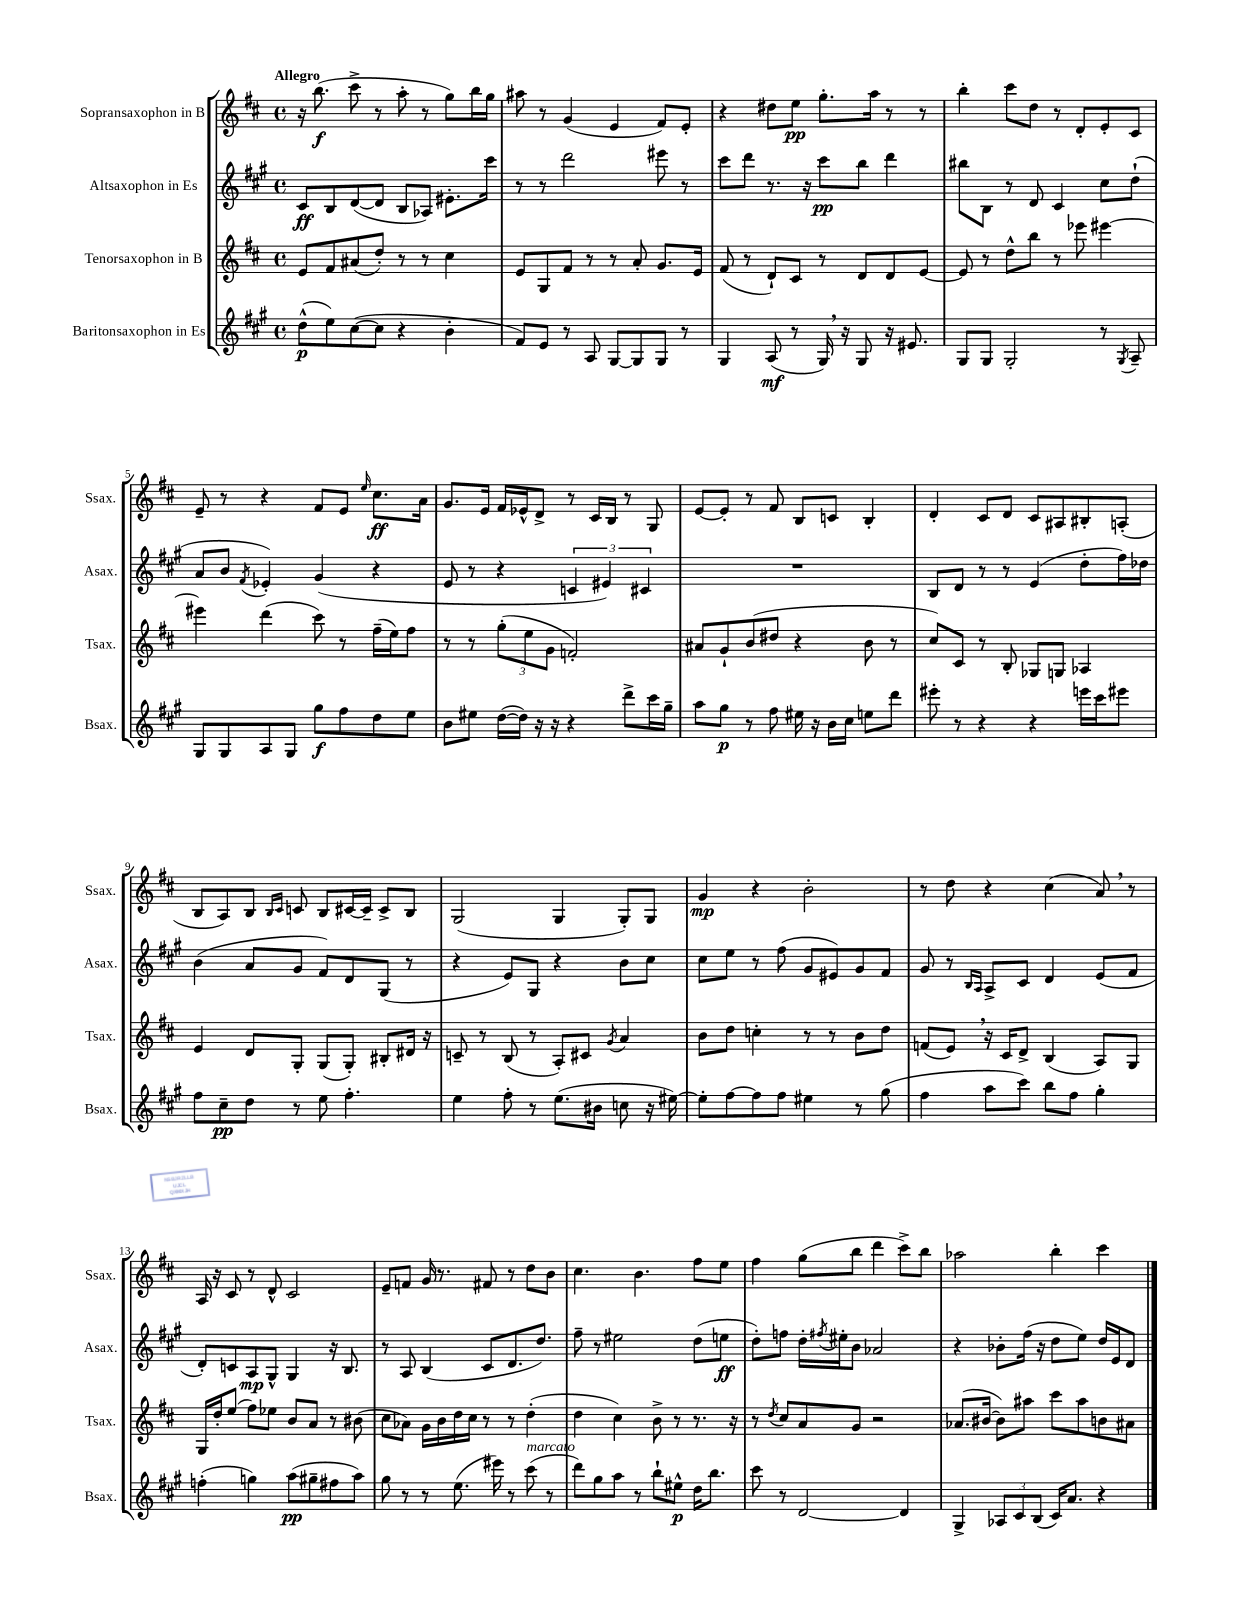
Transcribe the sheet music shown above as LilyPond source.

<<
\new StaffGroup <<
\new Staff = "s0" \with { instrumentName = "Sopransaxophon in B" shortInstrumentName = "Ssax." } {
    \clef treble \key d \major \defaultTimeSignature \time 4/4 \tempo "Allegro"
    r16 b''8.\f( cis'''8-> r8 a''8-. r8 g''8) b''16 g''16 |
    ais''8 r8 g'4( e'4 fis'8) e'8-. |
    r4 dis''8 e''8\pp g''8.-. a''16 r8 r8 |
    b''4-. cis'''8 d''8 r8 d'8-. e'8-. cis'8 |
    e'8-- r8 r4 fis'8 e'8 \grace { e''16 } cis''8.\ff a'16 |
    g'8. e'16 fis'16 ees'16-^ d'8-> r8 cis'16 b16 r8 g8 |
    e'8~ e'8-. r8 fis'8 b8 c'8 b4-. |
    d'4-. cis'8 d'8 cis'8 ais8 bis8-. a8-.( |
    b8 a8) b8 \grace { b16 cis'16 } c'8 b8 cis'16~ cis'16-- cis'8-> b8 |
    g2( g4 g8-.) g8 |
    g'4\mp r4 b'2-. |
    r8 d''8 r4 cis''4( a'8) \breathe r8 |
    a16 r16 cis'8 r8 d'8-^ cis'2 |
    e'8-- f'8 g'16 r8. fis'8 r8 d''8 b'8 |
    cis''4. b'4. fis''8 e''8 |
    fis''4 g''8( b''8 d'''4 cis'''8->) b''8 |
    aes''2 b''4-. cis'''4 \bar "|." |
}
\new Staff = "s1" \with { instrumentName = "Altsaxophon in Es" shortInstrumentName = "Asax." } {
    \clef treble \key a \major \defaultTimeSignature \time 4/4
    cis'8\ff b8 d'8~( d'8 b8 aes8) eis'8.-. cis'''16 |
    r8 r8 d'''2 eis'''8 r8 |
    cis'''8 d'''8 r8. r16 cis'''8\pp b''8 d'''4 |
    bis''8 b8 r8 d'8 cis'4 cis''8 d''8-!( |
    a'8 b'8 \acciaccatura { fis'8 } ees'4-.) gis'4( r4 |
    e'8 r8 r4 \tuplet 3/2 { c'4 eis'4) cis'4 } |
    R1 |
    b8 d'8 r8 r8 e'4( d''8-. fis''16) des''16 |
    b'4( a'8 gis'8 fis'8) d'8 gis8( r8 |
    r4 e'8) gis8 r4 b'8 cis''8 |
    cis''8 e''8 r8 fis''8( gis'8 eis'8) gis'8 fis'8 |
    gis'8 r8 \grace { b16 a16 } a8-> cis'8 d'4 e'8( fis'8 |
    d'8-.) c'8 a8\mp gis8-^ gis4 r16 b8. |
    r8 a8 b4( cis'8 d'8. d''8.) |
    fis''8-- r8 eis''2 d''8( e''8\ff |
    d''8-.) f''8 d''16-. \acciaccatura { fis''8 } eis''16-. b'8 aes'2 |
    r4 bes'8-. fis''16( r16 d''8 e''8) d''16 e'16 d'8 \bar "|." |
}
\new Staff = "s2" \with { instrumentName = "Tenorsaxophon in B" shortInstrumentName = "Tsax." } {
    \clef treble \key d \major \defaultTimeSignature \time 4/4
    e'8 fis'8 ais'8( d''8-.) r8 r8 cis''4 |
    e'8 g8 fis'8 r8 r8 a'8-. g'8. e'16 |
    fis'8( r8 d'8-!) cis'8 r8 d'8 d'8 e'8~ |
    e'8 r8 d''8-^ b''8 r8 ees'''8 eis'''4~ |
    eis'''4 d'''4( cis'''8) r8 fis''16--( e''16) fis''8 |
    r8 r8 \tuplet 3/2 { g''8-.( e''8 g'8 } f'2-.) |
    ais'8 g'8-! b'8( dis''8 r4 b'8 r8 |
    cis''8) cis'8 r8 b8-. ges8 g8 aes4 |
    e'4 d'8 g8-. g8( g8-.) bis8-. dis'16 r16 |
    c'8-- r8 b8( r8 a8-.) cis'8 \acciaccatura { g'8 } a'4 |
    b'8 d''8 c''4-. r8 r8 b'8 d''8 |
    f'8( e'8) \breathe r16 cis'16 d'8-> b4( a8) g8 |
    g16 d''16-. e''8( fis''8) ees''8 b'8 a'8 r8 bis'8( |
    cis''8 aes'8) g'16 b'16 d''16 cis''16 r8 r8 d''4-.( |
    d''4 cis''4) b'8-> r8 r8. r16 |
    r8 \acciaccatura { d''8 } cis''8 a'8 g'8 r2 |
    aes'8.( bis'16~ bis'8) ais''8 cis'''8 ais''8 b'8 ais'8 \bar "|." |
}
\new Staff = "s3" \with { instrumentName = "Baritonsaxophon in Es" shortInstrumentName = "Bsax." } {
    \clef treble \key a \major \defaultTimeSignature \time 4/4
    d''8-^\p( e''8) cis''8~( cis''8 r4 b'4-. |
    fis'8) e'8 r8 a8 gis8~ gis8 gis8 r8 |
    gis4 a8\mf( r8 gis16) \breathe r16 gis8 r16 eis'8. |
    gis8 gis8 gis2-. r8 \acciaccatura { gis8 } a8-- |
    gis8 gis8 a8 gis8 gis''8\f fis''8 d''8 e''8 |
    b'8 eis''8 d''16~( d''16) r16 r16 r4 d'''8-> cis'''16 gis''16-- |
    a''8 gis''8\p r8 fis''8 eis''16 r16 b'16 cis''16 e''8 d'''8 |
    eis'''8-. r8 r4 r4 e'''16 cis'''16 eis'''8 |
    fis''8 cis''8--\pp d''8 r8 e''8 fis''4.-. |
    e''4 fis''8-. r8 e''8.( bis'16 c''8 r16 eis''16~) |
    eis''8-. fis''8~ fis''8 fis''8 eis''4 r8 gis''8( |
    fis''4 a''8 cis'''8) b''8 fis''8 gis''4-. |
    f''4-.( g''4) a''8\pp( gis''8-- fis''8 a''8) |
    gis''8 r8 r8 e''8.( eis'''16) r8 cis'''8^\markup { \italic "marcato" }( r8 |
    d'''8) gis''8 a''8 r8 b''8-! eis''8-^\p d''16 b''8. |
    cis'''8 r8 d'2~ d'4 |
    gis4-> \tuplet 3/2 { aes8 cis'8 b8( } cis'16) a'8. r4 \bar "|." |
}
>>
>>
